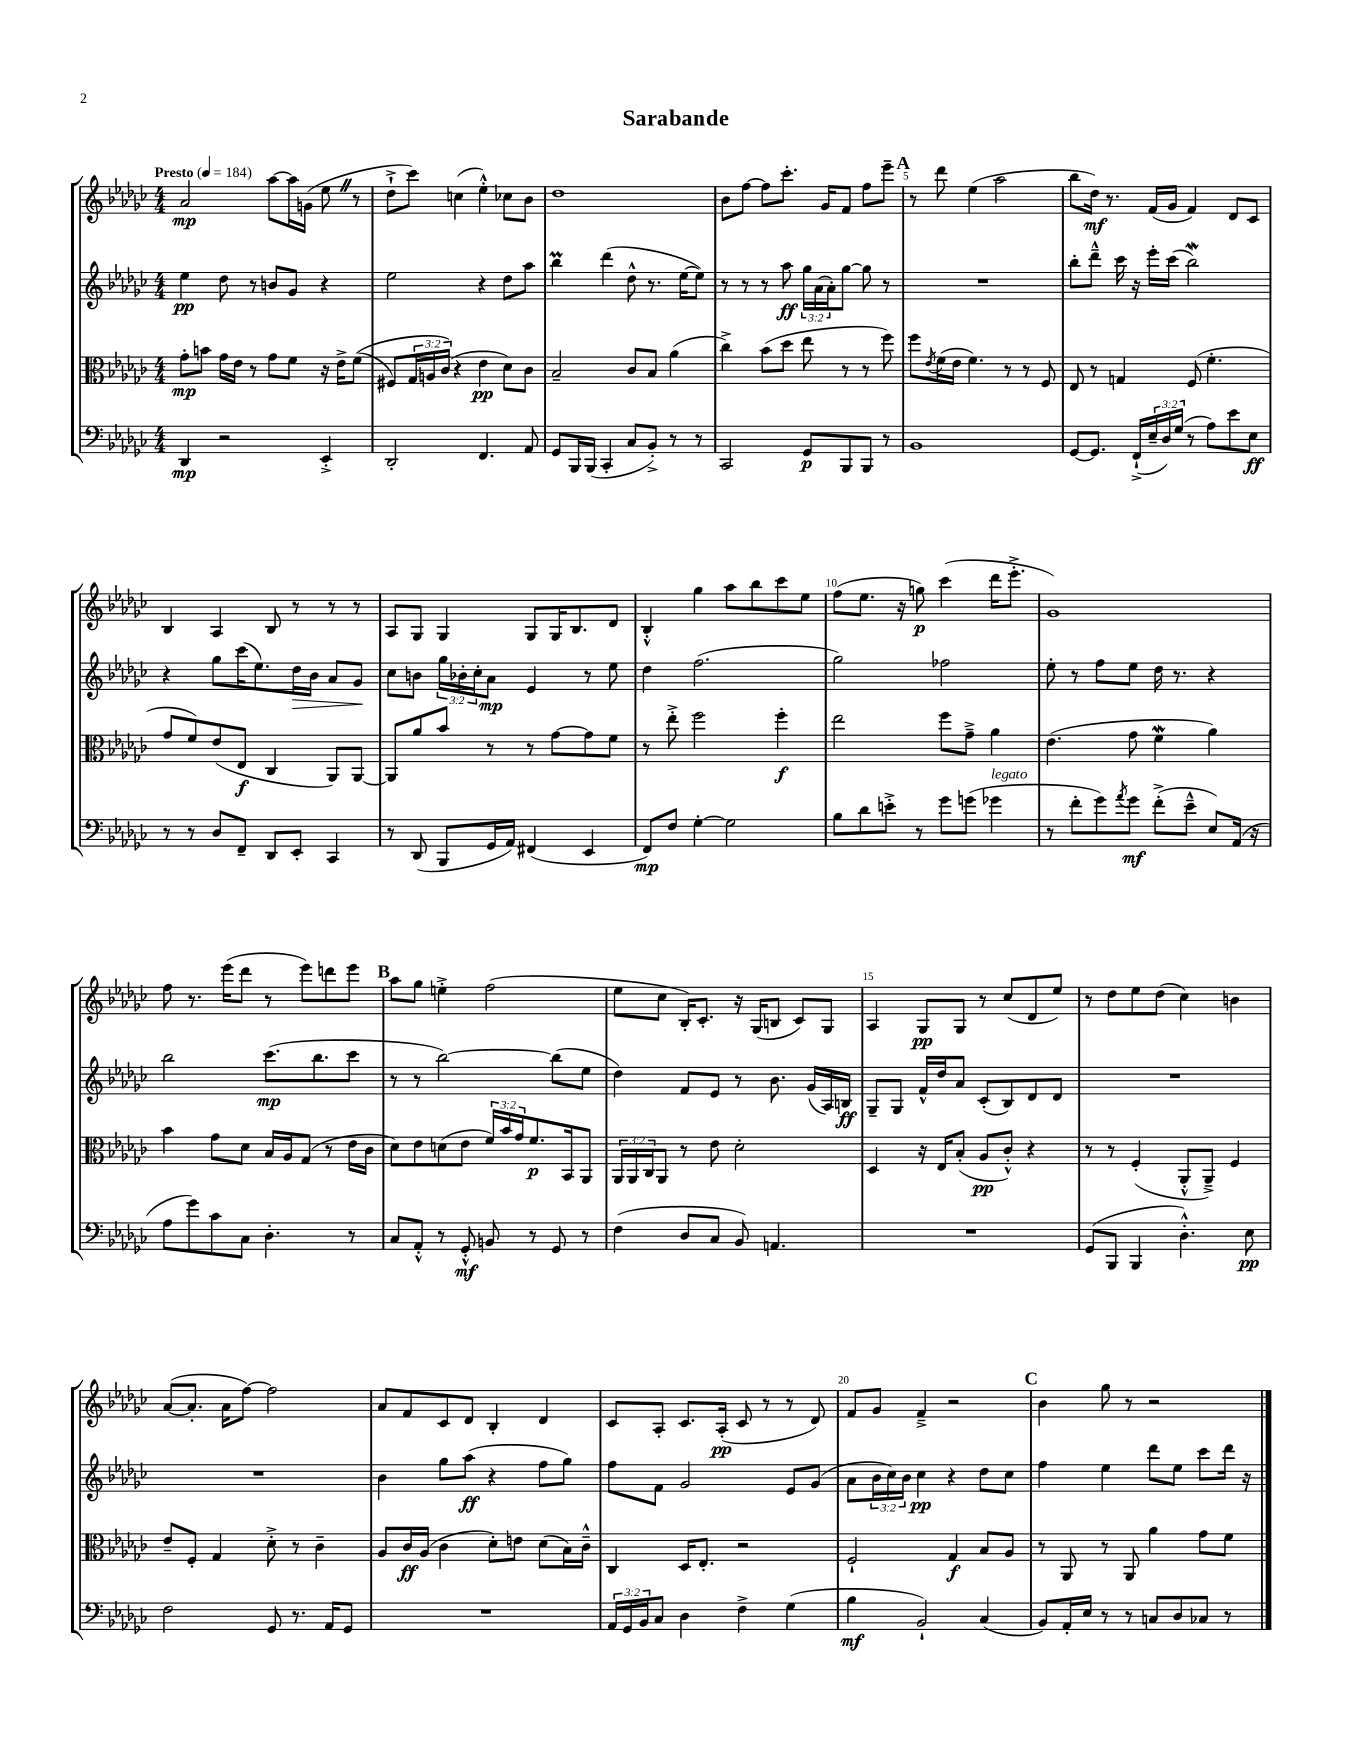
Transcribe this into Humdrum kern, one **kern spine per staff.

**kern	**kern	**kern	**kern
*staff4	*staff3	*staff2	*staff1
*clefF4	*clefC3	*clefG2	*clefG2
*k[b-e-a-d-g-c-]	*k[b-e-a-d-g-c-]	*k[b-e-a-d-g-c-]	*k[b-e-a-d-g-c-]
*M4/4	*M4/4	*M4/4	*M4/4
*MM184	*MM184	*MM184	*MM184
4DD-	8g-'	4ee-	2a-
.	8b	.	.
2r	16g-	8dd-	.
.	16e-	.	.
.	8r	8r	.
.	8g-	8b	[8aa-
.	8f	8g-	16aa-]
.	.	.	(16g
4EE-'^	16r	4r	8ee-
.	16e-^	.	.
.	&((8f	.	8r
=	=	=	=
2DD-'	8F#)	2ee-	8dd-`^
.	24G-	.	8ccc-)
.	24A	.	.
.	(24c-&)	.	.
.	4r	.	(4cc
4.FF	4e-	4r	4ee-'^^)
.	8d-)	8dd-	8cc-
8AA-	8c-	8aa-	8b-
=	=	=	=
8GG-	2B-~	4bb-	1dd-
16BBB-	.	.	.
(16BBB-	.	.	.
4CC-'	.	(4ddd-	.
8C-	8c-	8dd-^^	.
8BB-'^)	8B-	8.r	.
8r	(4a-	.	.
.	.	[16ee-	.
8r	.	8ee-])	.
=	=	=	=
2CC-	4cc-^)	8r	8b-
.	.	8r	[8ff
.	(8b-	8r	8ff]
.	8dd-	8aa-	8.ccc-'
8GG-	8ee-	24gg-	.
.	.	(24a-	.
.	.	.	16g-
.	.	24a-')	.
8BBB-	8r	[8gg-	8f
8BBB-	8r	8gg-]	8ff
8r	8ff)	8r	8eee-~
=	=	=	=
1BB-	8ff	1r	8r
.	8qe-	.	.
.	(16f	.	8ddd-
.	16e-	.	.
.	4.f)	.	(4ee-
.	.	.	2aa-
.	8r	.	.
.	8r	.	.
.	8F	.	.
=	=	=	=
[8GG-	8E-	8bb-'	8bb-
8.GG-]	8r	8ddd-~^^	16dd-)
.	.	.	8.r
.	4G	16ccc-	.
(16FF`^	.	16r	.
24E-~	.	16eee-'	(16f
24D-)	.	.	.
.	.	(16ccc-	16g-
(24G-	.	.	.
8r	(8F	2bb-)	4f)
8A-)	4.f'	.	.
8e-	.	.	8d-
8E-	.	.	8c-
=	=	=	=
8r	8g-	4r	4B-
8r	8f)	.	.
8D-	(8e-	8gg-	4A-
8FF~	8E-	(16ccc-	.
.	.	8.ee-)	.
8DD-	4C-	.	8B-
8EE-'	.	16dd-	8r
.	.	16b-	.
4CC-	8AA-)	8a-	8r
.	[8AA-	8g-	8r
=	=	=	=
8r	8AA-]	8cc-	8A-
(8DD-	8a-	8b	8G-
8BBB-	8b-	24gg-	4G-
.	.	24b-'	.
.	.	24cc-'	.
16GG-	8r	8a-	.
16AA-)	.	.	.
(4FF#	8r	4e-	8G-
.	[8g-	.	16G-
.	.	.	8.B-
4EE-	8g-]	8r	.
.	8f	8ee-	8d-
=	=	=	=
8FF)	8r	4dd-	4B-'^^
8F	8ee-'^	.	.
[4G-'	2ff	(2.ff	4gg-
2G-]	.	.	8aa-
.	.	.	8bb-
.	4ff'	.	8ccc-
.	.	.	8ee-
=	=	=	=
8B-	2ee-	2gg-)	(8ff
8d-	.	.	8.ee-
8e'^	.	.	.
.	.	.	16r
8r	.	.	8gg)
8g-	8ff	2ff-	(4ccc-
(8g	8g-~^	.	.
4g-	4a-	.	16ddd-
.	.	.	8.eee-'^
=	=	=	=
8r	(4.e-	8ee-'	1g-)
8f'	.	8r	.
8g-)	.	8ff	.
8qa-	.	.	.
8g-	8g-	8ee-	.
(8f'^	4f	16dd-	.
.	.	8.r	.
8e-~^^	.	.	.
8E-)	4a-)	4r	.
(16AA-	.	.	.
16r	.	.	.
=	=	=	=
8A-	4b-	2bb-	8ff
8g-)	.	.	8.r
8c-	8g-	.	.
.	.	.	(16eee-
8C-	8d-	.	8ddd-
4.D-'	16B-	(8.ccc-	8r
.	16A-	.	.
.	(8G-	.	8eee-)
.	.	8.bb-	.
.	8r	.	8ddd
8r	16e-	8ccc-	8eee-
.	16c-	.	.
=	=	=	=
8C-	8d-)	8r	8aa-
8AA-'^^	8e-	8r	8gg-
8r	(8d	[2bb-)	4ee'^
8GG-'^^	8e-	.	.
8BB	24f)	.	(2ff
.	24b-	.	.
.	24g-	.	.
8r	8.f	.	.
8GG-	.	(8bb-]	.
.	16BB-	.	.
8r	8AA-	8ee-	.
=	=	=	=
(4F	24AA-	4dd-)	8ee-
.	24AA-	.	.
.	24C-	.	.
.	8AA-	.	8cc-
8D-	8r	8f	16B-')
.	.	.	8.c-'
8C-	8e-	8e-	.
8BB-)	2d-'	8r	16r
.	.	.	(16G-
4.AA	.	8.b-	8B
.	.	.	8c-)
.	.	(16g-	.
.	.	16A-)	8G-
.	.	16B	.
=	=	=	=
1r	4D-	8G-~	4A-
.	.	8G-	.
.	16r	16f^^	8G-
.	16E-	16dd-	.
.	(8B-'	8a-	8G-
.	8A-	(8c-'	8r
.	8c-'^^)	8B-)	(8cc-
.	4r	8d-	8d-
.	.	8d-	8ee-)
=	=	=	=
(8GG-	8r	1r	8r
8BBB-	8r	.	8dd-
4BBB-	(4F'	.	8ee-
.	.	.	(8dd-
4.D-'^^)	8AA-'^^	.	4cc-)
.	8AA-~^)	.	.
.	4F	.	4b
8E-	.	.	.
=	=	=	=
2F	8e-~	1r	([8a-
.	8F'	.	8.a-']
.	4G-	.	.
.	.	.	16a-
.	.	.	[8ff)
8GG-	8d-'^	.	2ff]
8.r	8r	.	.
.	4c-~	.	.
16AA-	.	.	.
8GG-	.	.	.
=	=	=	=
1r	8A-	4b-	8a-
.	16c-	.	8f
.	(16A-	.	.
.	4c-	8gg-	8c-
.	.	(8aa-	8d-
.	8d-')	4r	4B-'
.	8e	.	.
.	(8d-	8ff	4d-
.	16B-)	8gg-)	.
.	16c-~^^	.	.
=	=	=	=
24AA-	4C-	8ff	8c-
24GG-	.	.	.
24BB-	.	.	.
8C-	.	8f	8A-'
4D-	16D-	2g-	8.c-
.	8.E-'	.	.
.	.	.	(16A-'
4F^	2r	.	8c-
.	.	.	8r
(4G-	.	8e-	8r
.	.	(8g-	8d-)
=	=	=	=
4B-	2F`	8a-	8f
.	.	24b-	8g-
.	.	24cc-)	.
.	.	24b-	.
2BB-`)	.	4cc-	4f~^
.	4G-	4r	2r
(4C-	8B-	8dd-	.
.	8A-	8cc-	.
=	=	=	=
8BB-)	8r	4ff	4b-
16AA-'	8AA-	.	.
16E-	.	.	.
8r	8r	4ee-	8gg-
8r	8AA-	.	8r
8C	4a-	8ddd-	2r
8D-	.	8ee-	.
8C-	8g-	8ccc-	.
8r	8f	16ddd-	.
.	.	16r	.
==	==	==	==
*-	*-	*-	*-
